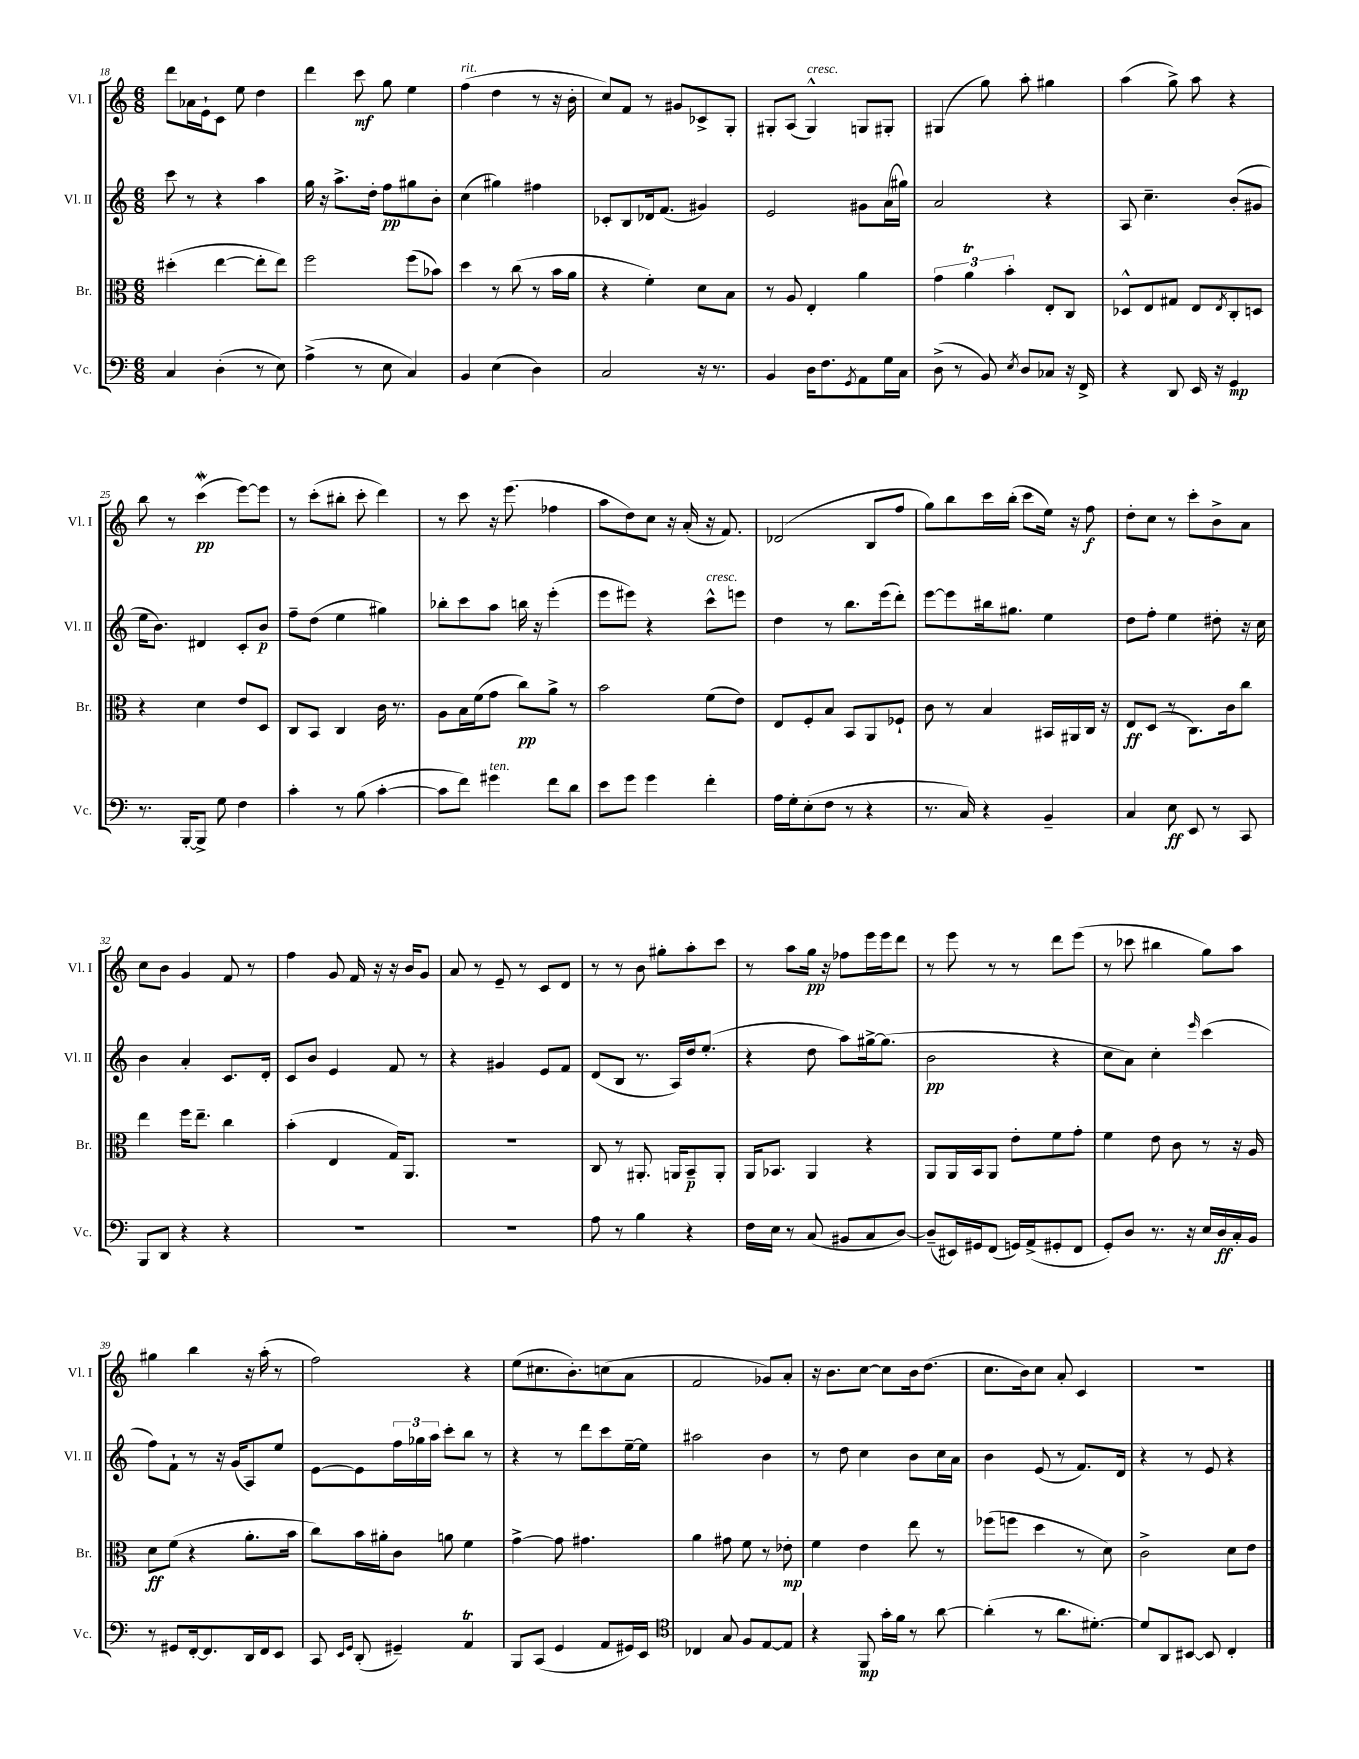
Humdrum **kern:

**kern	**kern	**kern	**kern
*staff4	*staff3	*staff2	*staff1
*clefF4	*clefC3	*clefG2	*clefG2
*k[]	*k[]	*k[]	*k[]
*M6/8	*M6/8	*M6/8	*M6/8
4C	(4dd#'	8ccc	8ddd
.	.	8r	16a-
.	.	.	16e`
(4D'	[4ee	4r	8c
.	.	.	8ee
8r	8ee']	4aa	4dd
8E)	8ee)	.	.
=	=	=	=
(4A^	2ff	16gg	4ddd
.	.	16r	.
.	.	8.aa^	.
8r	.	.	8ccc
.	.	16dd'	.
8E	.	8ff	8gg
4C)	(8ff	8gg#	4ee
.	8b-)	8b'	.
=	=	=	=
4BB	4dd	(4cc	(4ff
(4E	8r	4gg#)	4dd
.	(8cc	.	.
4D)	8r	4ff#	8r
.	16b	.	16r
.	16a	.	16b'
=	=	=	=
2C	4r	8c-'	8cc)
.	.	8B	8f
.	4f')	16d-	8r
.	.	(8.f	.
.	.	.	8g#
16r	8d	4g#)	8c-^
8.r	.	.	.
.	8B	.	8G'
=	=	=	=
4BB	8r	2e	8G#'
.	8A	.	(8A
16D	4E'	.	4G#^^)
8.F	.	.	.
8qGG	.	.	.
8AA	4a	8g#	8G
16G	.	(16a	8G#'
16C	.	16gg#)	.
=	=	=	=
(8D^	6g	2a	(4G#
8r	.	.	.
.	6a	.	.
8BB)	.	.	8gg)
.	6b'	.	.
8qE	.	.	.
8D	.	.	8aa'
8C-	8E'	4r	4gg#
16r	8C	.	.
16FF^	.	.	.
=	=	=	=
4r	8D-^^	8A	(4aa
.	8E	4.cc~	.
8DD	8G#	.	8gg^)
16EE	8E	.	8aa
16r	.	.	.
.	8qE	.	.
4GG	8C'	(8b'	4r
.	8D	8g#	.
=	=	=	=
8.r	4r	16ee	8bb
.	.	8.b)	.
.	.	.	8r
[16BBB'	.	.	.
8BBB^]	4d	4d#	(4ccc
8G	.	.	.
4F	8e	8c'	[8eee)
.	8D	8b	8eee]
=	=	=	=
4c'	8C	8ff~	8r
.	8BB	(8dd	(8ccc'
8r	4C	4ee	8bb#'
(8B	.	.	8ccc'
[4c'	16c	4gg#)	4ddd)
.	8.r	.	.
=	=	=	=
8c]	8A	8bb-'	8r
8f)	16B	8ccc	8ccc
.	(16f	.	.
4g#	8g	8aa	16r
.	.	.	(8.eee
.	8cc)	16bb	.
.	.	16r	.
8f	8a^	(4eee'	4ff-
8d	8r	.	.
=	=	=	=
8e	2b	8eee	8aa
8g	.	8eee#)	8dd)
4g	.	4r	8cc
.	.	.	16r
.	.	.	(16a'
4f'	(8f	8ccc^^	16r
.	.	.	8.f)
.	8e)	8eee	.
=	=	=	=
16A	8E	4dd	(2d-
16G'	.	.	.
(8E'	8F'	.	.
8F	8B	8r	.
8r	8BB	8.bb	.
4r	8AA	.	8B
.	.	(16eee	.
.	8F-`	8ddd')	8ff
=	=	=	=
8.r	8c	[8eee	8gg)
.	8r	8eee]	8bb
16C)	.	.	.
4r	4B	16bb#	16ccc
.	.	8.gg#	(16bb'
.	.	.	8ccc
4BB~	16BB#	4ee	16ee)
.	16AA#	.	16r
.	16C	.	8ff
.	16r	.	.
=	=	=	=
4C	8E	8dd	8dd'
.	(8D	8ff'	8cc
8E	8r	4ee	8r
8EE	8.C)	.	8ccc'
8r	.	8dd#'	8b^
.	16c	.	.
8CC	8cc	16r	8a
.	.	16cc	.
=	=	=	=
8BBB	4ee	4b	8cc
8DD	.	.	8b
4r	16ff	4a'	4g
.	8.ee~	.	.
4r	4cc	8.c	8f
.	.	.	8r
.	.	16d'	.
=	=	=	=
2.r	(4b'	8c	4ff
.	.	8b	.
.	4E	4e	8g
.	.	.	16f
.	.	.	16r
.	16G)	8f	16r
.	8.AA	.	16b
.	.	8r	8g
=	=	=	=
2.r	2.r	4r	8a
.	.	.	8r
.	.	4g#	8e~
.	.	.	8r
.	.	8e	8c
.	.	8f	8d
=	=	=	=
8A	8C	(8d	8r
8r	8r	8B	8r
4B	8.AA#'	8.r	8b
.	.	.	8gg#'
.	16AA	16A)	.
4r	8BB~	16dd	8aa'
.	.	(8.ee'	.
.	8AA'	.	8ccc
=	=	=	=
16F	16AA	4r	8r
16E	8.BB-	.	.
8r	.	.	8aa
(8C	4AA	8dd	16gg
.	.	.	16r
8BB#	.	8aa)	8ff-
8C	4r	[16gg#^	16eee
.	.	(8.gg#]	16eee
[8D)	.	.	8ddd
=	=	=	=
(8D~]	8AA	2b	8r
16EE#)	16AA	.	8eee
16GG#	16BB	.	.
(8FF	8AA	.	8r
16GG)	8e'	.	8r
(16AA^	.	.	.
8GG#'	8f	4r	8ddd
8FF	8g'	.	(8eee
=	=	=	=
8GG')	4f	8cc	8r
8D	.	8a)	8ccc-
8.r	8e	4cc'	4bb#
.	8c	.	.
16r	.	.	.
.	.	16qqeee	.
16E	8r	(4ccc	8gg)
16D	.	.	.
16C'	16r	.	8aa
16BB	16A	.	.
=	=	=	=
8r	8d	8ff)	4gg#
8GG#	(8f	8f`	.
[16FF'	4r	8r	4bb
8.FF]	.	.	.
.	.	16r	.
.	.	(16g	.
16DD	8.a'	8A)	16r
16FF	.	.	(16aa'
8EE	.	8ee	8r
.	16b	.	.
=	=	=	=
8CC	8cc)	[8e	2ff)
16qqEE	.	.	.
16qqGG	.	.	.
(8DD'	16b	8e]	.
.	16a#'	.	.
4GG#~)	8c	24ff	.
.	.	24gg-	.
.	.	24aa	.
.	8a	8ccc'	.
4AA	4f	8bb	4r
.	.	8r	.
=	=	=	=
8BBB	[4g^	4r	(8ee
(8CC	.	.	8.cc#
4GG	8g]	8r	.
.	.	.	8.b')
.	4.g#	8ddd	.
8AA	.	8ccc	(8cc
16GG#)	.	[16ee~	8a
16EE	.	16ee]	.
=	=	=	=
*clefC4	*	*	*
4C-	4a	2aa#	2f
8G	8g#	.	.
8F	8f	.	.
[8E	8r	4b	8g-)
8E]	8e-'	.	8a'
=	=	=	=
4r	4f	8r	16r
.	.	.	8.b
.	.	8dd	.
8FF	4e	4cc	[8cc
16g'	.	.	8cc]
16f	.	.	.
8r	8ee	8b	16b
.	.	.	(8.dd
[8a	8r	16cc	.
.	.	16a	.
=	=	=	=
(4a']	(8ff-	4b	8.cc
.	8ff	.	.
.	.	.	16b)
8r	4dd	(8e	8cc
8.a	.	8r	8a'
.	8r	8.f)	4c
[8.d#')	.	.	.
.	8d)	.	.
.	.	16d	.
=	=	=	=
8d#]	2c^	4r	2.r
8AA	.	.	.
[8BB#	.	8r	.
8BB#]	.	8e	.
4C'	8d	4r	.
.	8e	.	.
==	==	==	==
*-	*-	*-	*-
